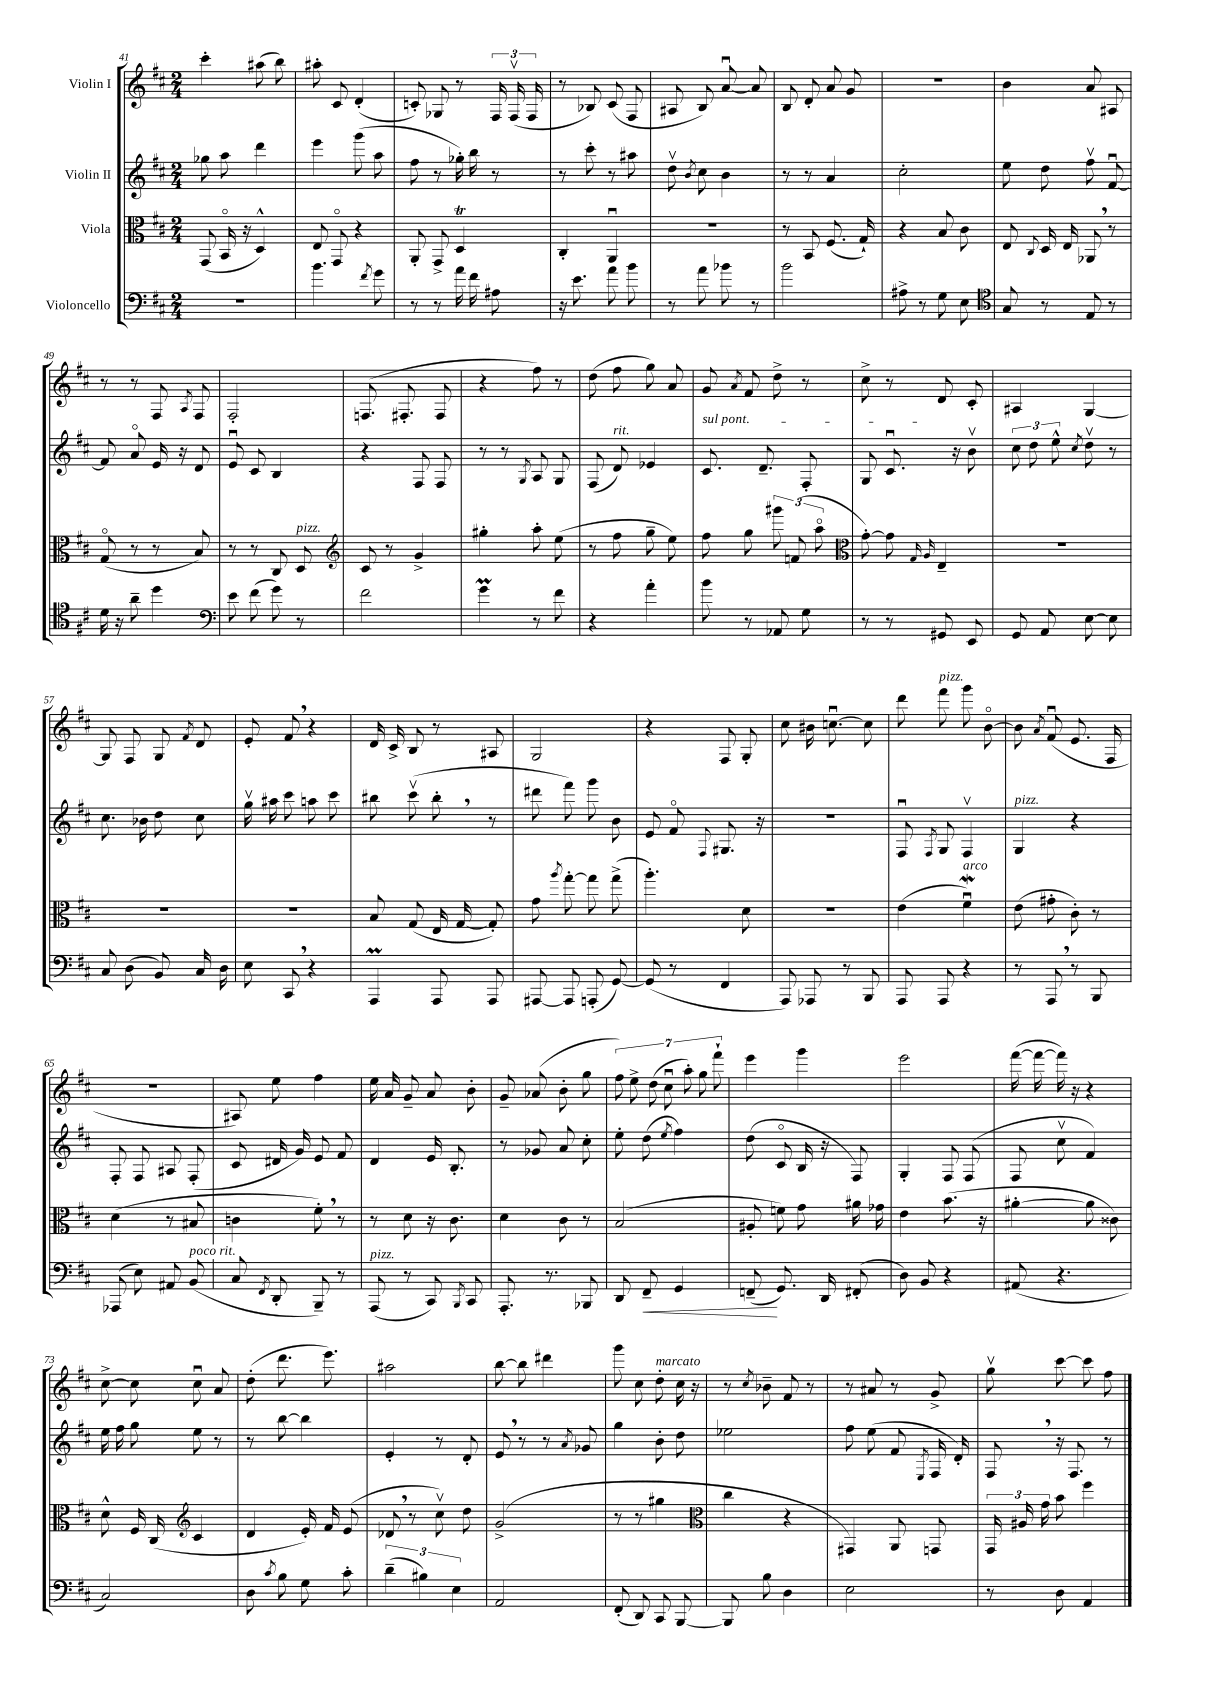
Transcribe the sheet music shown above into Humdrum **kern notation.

**kern	**kern	**kern	**kern
*staff4	*staff3	*staff2	*staff1
*clefF4	*clefC3	*clefG2	*clefG2
*k[f#c#]	*k[f#c#]	*k[f#c#]	*k[f#c#]
*M2/4	*M2/4	*M2/4	*M2/4
2r	(8GG/	8gg-\	4ccc#'\
.	16BBo/	8aa\	.
.	16r	.	.
.	4D^^/)	4ddd\	(8aa#\
.	.	.	8bb\)
=	=	=	=
4.b\	8E/	4eee\	8aa#'\
.	8GGo/	.	8c#/
.	4r	(8ggg\	(4d'/
8qf#/	.	.	.
8g\	.	8aa\	.
=	=	=	=
8r	8AA'/	8ff#\	8c'/)
8r	8GG^/	8r	8G-/
16a\	4D/	16gg-'\)	8r
16f#\	.	16bb\	.
8A#\	.	8r	24F#/
.	.	.	(24F#v/
.	.	.	24F#/
=	=	=	=
16r	4C#'/	8r	8r
8.e\	.	.	.
.	.	8ccc#'\	8B-/)
8a\	4AAu/	8r	(8c#/
8b\	.	8aa#\	8F#/
=	=	=	=
8r	2r	8ddv\	8A#/
.	.	8qb/	.
8a\	.	8cc#\	8B/)
8b-\	.	4b\	[8au/
8r	.	.	8a/]
=	=	=	=
2b\	8r	8r	8B/
.	8BB/	8r	8d'/
.	(8.F#/	4a/	8a/
.	.	.	8g/
.	16G`/)	.	.
=	=	=	=
8A#^\	4r	2cc#'\	2r
8r	.	.	.
8G\	8B/	.	.
8E\	8c#\	.	.
=	=	=	=
*clefC4	*	*	*
8G/	8E/	8ee\	4b\
.	8qqC#/	.	.
8r	16D/	8dd\	.
.	16E/	.	.
8E/	8AA-/	8ff#v\	8a/
8r	8r	[8f#u/	8A#/
=	=	=	=
16d\	(8Go/	8f#/]	8r
16r	.	.	.
8a~\	8r	8ao/	8r
4dd\	8r	16e/	8F#/
.	.	16r	.
.	.	.	8qA/
.	8B/)	8d/	8F#/
=	=	=	=
*clefF4	*	*	*
8e\	8r	8eu/	2F#'/
(8f#\	8r	8c#/	.
8g\)	8C#/	4B/	.
8r	8D/	.	.
=	=	=	=
*	*clefG2	*	*
2f#\	8c#/	4r	(8.F/
.	8r	.	.
.	.	.	8.F#'/
.	4g^/	8F#/	.
.	.	8F#/	8F#/
=	=	=	=
4g\	4gg#'\	8r	4r
.	.	8r	.
.	.	8qG/	.
8r	8aa'\	8A/	8ff#\)
8f#\	(8ee\	8G/	8r
=	=	=	=
4r	8r	(8F#/	(8dd\
.	8ff#\	8d/)	8ff#\
4a'\	8gg~\	4e-/	8gg\)
.	8ee\)	.	8a/
=	=	=	=
8b\	8ff#\	8.c#/	8g/
.	.	.	8qa/
8r	8gg\	.	8f#/
.	.	8.d~/	.
8AA-/	12ggg#\	.	8dd^\
.	(12f/	.	.
8G\	.	8F#'/	8r
.	12aao\	.	.
=	=	=	=
*	*clefC3	*	*
8r	[8g'\)	8G/	8cc#^\
8r	8g\]	8.c#u/	8r
.	16qqG/	.	.
.	16qqA/	.	.
8GG#/	4E~/	.	8d/
.	.	16r	.
8EE/	.	8bv\	8c#'/
=	=	=	=
8GG/	2r	12cc#\	4A#/
.	.	12dd\	.
8AA/	.	.	.
.	.	12ee^^\	.
.	.	8qcc#/	.
[8E\	.	8ddv\	[4G/
8E\]	.	8r	.
=	=	=	=
8C#/	2r	8.cc#\	8G/]
(8D\	.	.	8F#/
.	.	16b-\	.
8BB/)	.	8dd\	8G/
.	.	.	8qf#/
16C#/	.	8cc#\	8d/
16D\	.	.	.
=	=	=	=
8E\	2r	16ggv\	8e'/
.	.	16aa#\	.
8CC#/	.	8ccc#\	8f#/
4r	.	8aa\	4r
.	.	8ccc#\	.
=	=	=	=
4AAA/	8B/	8bb#\	16d/
.	.	.	16c#^/
.	(8G/	(8ccc#v\	8B/
8AAA/	16E/	8bb#'\	8r
.	[16G/	.	.
8AAA/	8G'/])	8r	8A#/
=	=	=	=
[8AAA#/	8g\	8ddd#\	2G/
.	8qaa/	.	.
8AAA#/]	[8gg'\	8fff#\)	.
(8AAA'/	8gg\]	8ggg\	.
[8GG/)	(8gg^\	8b\	.
=	=	=	=
(8GG/]	4.aa'\)	8e/	4r
8r	.	8f#o/	.
.	.	8qqF#/	.
4FF#/	.	8.G#/	8F#/
.	8d\	.	8G'/
.	.	16r	.
=	=	=	=
8AAA/)	2r	2r	8cc#\
8AAA-/	.	.	16b#\
.	.	.	[8.ccu\
8r	.	.	.
8BBB/	.	.	8cc\]
=	=	=	=
8AAA/	(4e\	8F#u/	8ddd\
.	.	8qF#/	.
8AAA/	.	8G/	8fff#\
4r	4f#u\)	4F#v/	8ggg\
.	.	.	[8bo\
=	=	=	=
8r	(8e\	4G/	8b\]
.	.	.	8qa/
8AAA/	8g#'\	.	(8f#u/
8r	8c#'\)	4r	8.e/
8BBB/	8r	.	.
.	.	.	16F#/
=	=	=	=
(8AAA-/	(4d\	8F#'/	2r
8E\)	.	8F#/	.
8AA#/	8r	8A#/	.
(8BB/	8B#/	(8F#'/	.
=	=	=	=
8C#/	4c\	8c#/	8A#/)
8qFF#/	.	.	.
8DD'/	.	16d#/	8ee\
.	.	16g/)	.
8BBB~/)	8f#'\)	8e/	4ff#\
8r	8r	8f#/	.
=	=	=	=
(8AAA/	8r	4d/	16ee\
.	.	.	16a/
8r	8d\	.	8g~/
8CC#/)	16r	16e/	8a/
.	8.c#\	8.B'/	.
8qBBB/	.	.	.
8CC#/	.	.	8b'\
=	=	=	=
8.AAA'/	4d\	8r	8g~/
.	.	8g-/	(8a-/
8.r	.	.	.
.	8c#\	8a/	8b'\
8BBB-/	8r	8cc#'\	8gg\
=	=	=	=
8DD/	(2B/	8ee'\	14ff#\)
.	.	.	14ee^\
8FF#~/	.	(8dd\	.
.	.	.	(14dd\
.	.	.	14cc#u\
.	.	8qee/	.
4GG/	.	4ff#\)	.
.	.	.	14aa'\)
.	.	.	14gg\
.	.	.	14fff#`\
=	=	=	=
(8FF~/	8A#'/	(8dd\	4eee\
8.GG/)	8f\)	8c#o/	.
.	8g\	16B/	4ggg\
16DD/	.	16r	.
(8FF#'/	16a#\	8F#/)	.
.	16g-\	.	.
=	=	=	=
8D\)	4e\	4G'/	2eee\
8BB/	.	.	.
4r	(8.b\	8F#/	.
.	.	(8F#/	.
.	16r	.	.
=	=	=	=
(8AA#/	[4a#'\	8F#/	([16fff#\
.	.	.	16fff#\_
4.r	.	8cc#v\	16fff#\])
.	.	.	16r
.	8a#\]	4f#/)	4r
.	8c##\)	.	.
=	=	=	=
2C#/)	8d^^\	16ee\	[8cc#^\
.	.	16ff#\	.
.	16F#/	8gg\	8cc#\]
.	(16C#/	.	.
*	*clefG2	*	*
.	4c#/	8ee\	8cc#u\
.	.	8r	8a/
=	=	=	=
8D\	4d/	8r	(8dd'\
8qc#/	.	.	.
8B\	.	[8bb\	8.ddd\
8G\	16e'/)	4bb\]	.
.	16f#/	.	8.eee\)
8c#'\	(8e/	.	.
=	=	=	=
(6d~\	8d-/	4e'/	2aa#\
.	8r	.	.
6B#\)	.	.	.
.	8cc#v\)	8r	.
6E\	.	.	.
.	8dd\	8d'/	.
=	=	=	=
2AA/	(2g^/	8e/	[8bb\
.	.	8r	8bb\]
.	.	8r	4ddd#\
.	.	8qa/	.
.	.	8g-/	.
=	=	=	=
(8FF#'/	8r	4gg\	8ggg\
8DD/)	8r	.	8cc#\
8CC#/	4gg#\	8b'\	8dd'\
[8BBB/	.	8dd\	16cc#\
.	.	.	16r
=	=	=	=
*	*clefC3	*	*
8BBB/]	4cc#\	2ee-\	8r
.	.	.	8qcc#/
8B\	.	.	8b-~\
4D\	4r	.	8f#/
.	.	.	8r
=	=	=	=
2E\	4GG#/)	8ff#\	8r
.	.	(8ee\	8a#/
.	8AA/	8f#/	8r
.	.	8qE/	.
.	8GG/	16F#/	8g^/
.	.	16d'/)	.
=	=	=	=
8r	24GG/	8F#/	8ggv\
.	24A#/	.	.
.	24g\	.	.
8D\	8b\	16r	[8ccc#\
.	.	8.F#/	.
4AA/	4ff#\	.	8ccc#\]
.	.	8r	8ff#\
==	==	==	==
*-	*-	*-	*-
